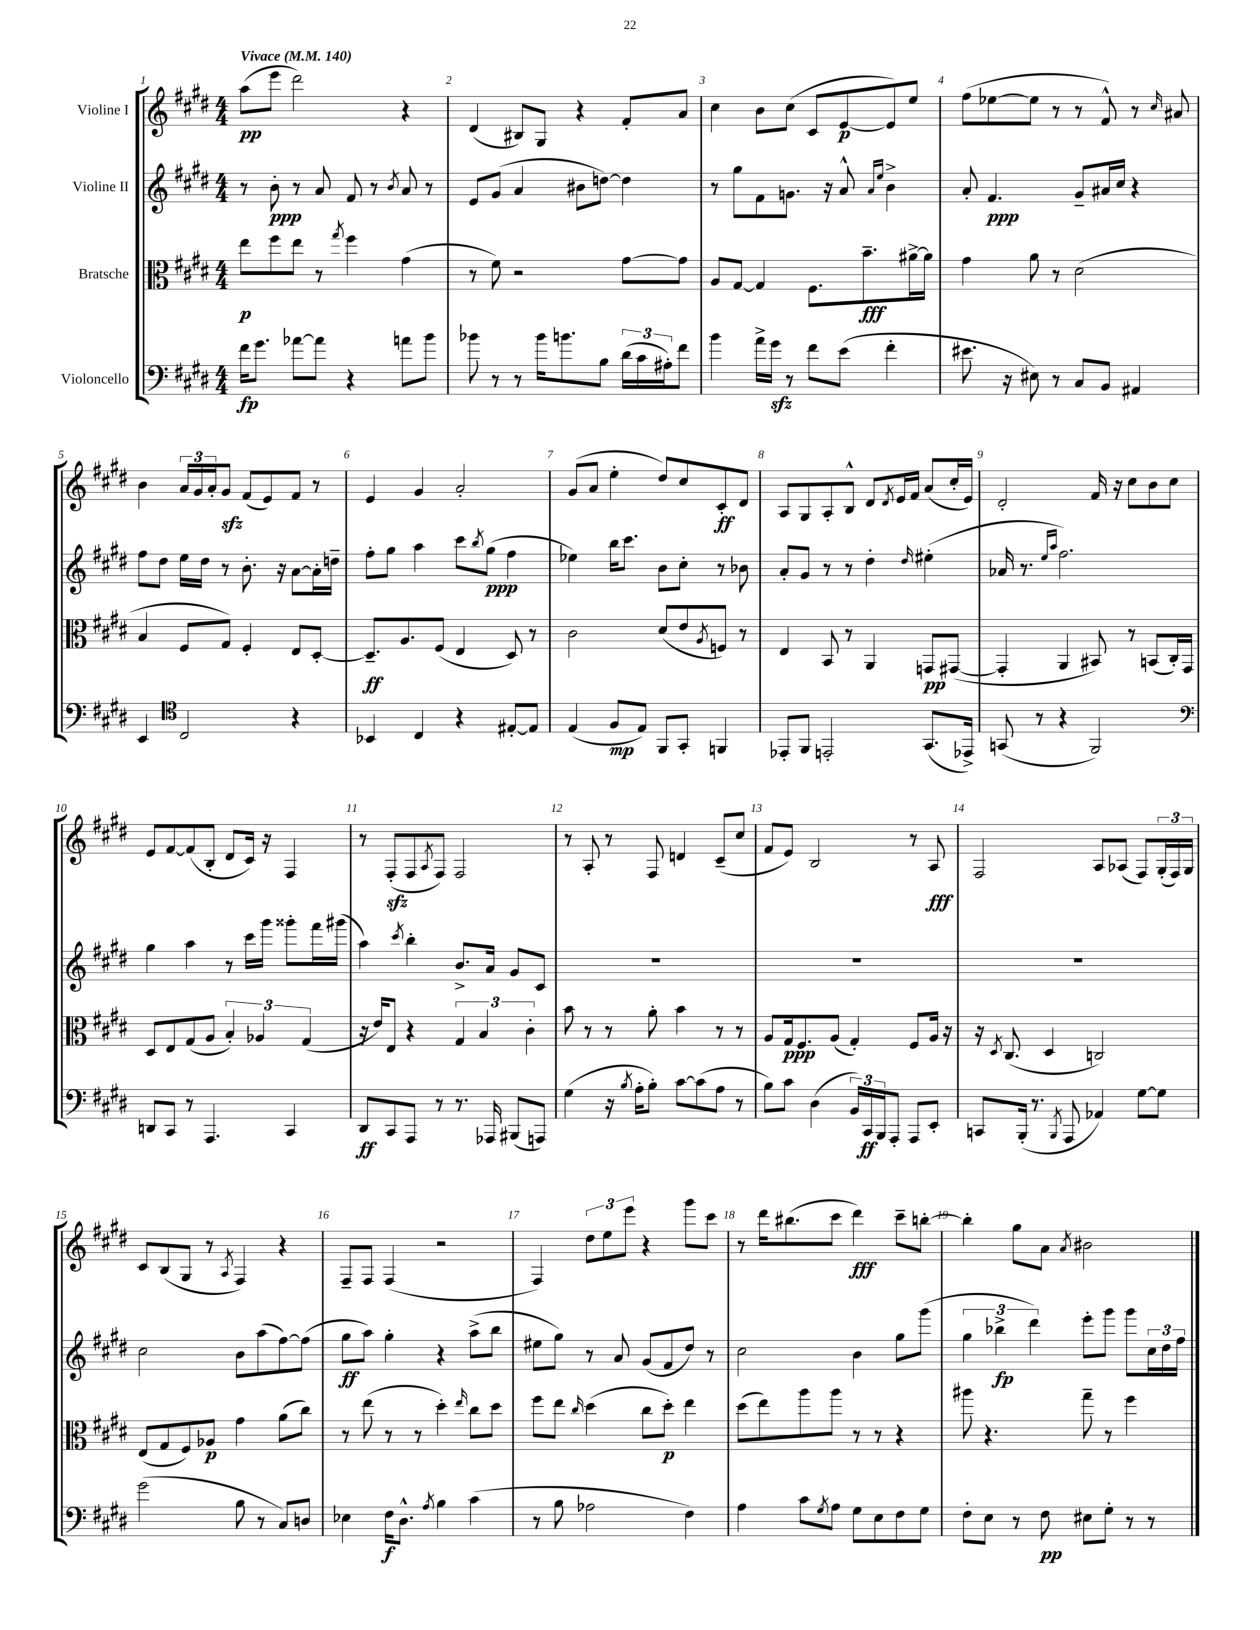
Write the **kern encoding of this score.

**kern	**dynam	**kern	**dynam	**kern	**dynam	**kern	**dynam
*part4	*part4	*part3	*part3	*part2	*part2	*part1	*part1
*staff4	*staff4	*staff3	*staff3	*staff2	*staff2	*staff1	*staff1
*I"Violoncello	*	*I"Bratsche	*	*I"Violine II	*	*I"Violine I	*
*clefF4	*	*clefC3	*	*clefG2	*	*clefG2	*
*k[f#c#g#d#]	*	*k[f#c#g#d#]	*	*k[f#c#g#d#]	*	*k[f#c#g#d#]	*
*M4/4	*	*M4/4	*	*M4/4	*	*M4/4	*
*MM140	*	*MM140	*	*MM140	*	*MM140	*
=1	=1	=1	=1	=1	=1	=1	=1
!	!	!	!	!	!	!LO:TX:a:B:t=Vivace	!
16f#\KL	fp	8ee\L	p	8r	.	(8aa\L	pp
8.g#\J	.	.	.	.	.	.	.
.	.	8ff#\	.	8b'\	ppp	8eee\J	.
[8a-X\L	.	8ee\J	.	8r	.	2ddd#\)	.
8a-\J]	.	8r	.	8a/	.	.	.
.	.	8qgg#/	.	.	.	.	.
4r	.	4ff#\	.	8f#/	.	.	.
.	.	.	.	8r	.	.	.
.	.	.	.	8qb/	.	.	.
8an\L	.	(4g#\	.	8a/	.	4r	.
8b\J	.	.	.	8r	.	.	.
=2	=2	=2	=2	=2	=2	=2	=2
8b-X\	.	8r	.	8e/L	.	(4d#/	.
8r	.	8f#\)	.	(8g#/J	.	.	.
8r	.	2r	.	4a/	.	8B#X/L)	.
16b-\KL	.	.	.	.	.	8G#/J	.
8.bn\	.	.	.	.	.	.	.
.	.	.	.	8b#X\L	.	4r	.
8B\J	.	.	.	[8ddn\J)	.	.	.
(24d#\LL	.	[8g#\L	.	4dd\]	.	8f#'/L	.
24c#\	.	.	.	.	.	.	.
24A#X'\J)	.	.	.	.	.	.	.
8f#\J	.	8g#\J]	.	.	.	8a/J	.
=3	=3	=3	=3	=3	=3	=3	=3
4b\	.	8A/L	.	8r	.	4cc#\	.
.	.	[8G#/J	.	8gg#\L	.	.	.
16a^\LL	.	4G#/]	.	8f#\	.	8b\L	.
16g#zz\JJ	.	.	.	.	.	.	.
8r	.	.	.	8.gn\J	.	(8cc#\J	.
8f#\L	.	8.F#\L	.	.	.	8c#/L	.
.	.	.	.	16r	.	.	.
(8e\J	.	.	.	8a^^/	.	[8e/	p
.	.	8.b~\	fff	.	.	.	.
.	.	.	.	16qqa/LL	.	.	.
.	.	.	.	16qqee/JJ	.	.	.
4f#'\	.	.	.	4b^\	.	8e/])	.
.	.	[16a#X^\L	.	.	.	8ee/J	.
.	.	16a#\JJ]	.	.	.	.	.
=4	=4	=4	=4	=4	=4	=4	=4
8.e#X\	.	4g#\	.	8a'/	.	(8ff#\L	.
.	.	.	.	4.f#/	ppp	[8ee-X\	.
16r	.	.	.	.	.	.	.
8E#X\)	.	8a\	.	.	.	8ee-\J]	.
8r	.	8r	.	.	.	8r	.
8C#/L	.	(2d#\	.	8g#~/L	.	8r	.
8BB/J	.	.	.	16a#X/L	.	8f#^^/)	.
.	.	.	.	16cc#/JJ	.	.	.
4AA#X/	.	.	.	4r	.	8r	.
.	.	.	.	.	.	16qqcc#/	.
.	.	.	.	.	.	8a#X/	.
!!LO:LB:g=z
=5	=5	=5	=5	=5	=5	=5	=5
4EE/	.	4B/	.	8ff#\L	.	4b\	.
.	.	.	.	8dd#\J	.	.	.
*clefC4	*	*	*	*	*	*	*
2C#/	.	8F#/L	.	16ee\LL	.	24a/LL	.
.	.	.	.	.	.	24g#/	.
.	.	.	.	16dd#\JJ	.	.	.
.	.	.	.	.	.	24a'/J	.
.	.	8G#/J)	.	8r	.	8g#zz/J	.
.	.	4F#'/	.	8.b'\	.	(8f#/L	.
.	.	.	.	.	.	8e/)	.
.	.	.	.	16r	.	.	.
4r	.	8E/L	.	[8a\L	.	8f#/J	.
.	.	[8D#'/J	.	16a'\L]	.	8r	.
.	.	.	.	16ddn~\JJ	.	.	.
=6	=6	=6	=6	=6	=6	=6	=6
4BB-X/	.	8.D#~/L]	ff	8ff#'\L	.	4e/	.
.	.	.	.	8gg#\J	.	.	.
.	.	8.A/	.	.	.	.	.
4C#/	.	.	.	4aa\	.	4g#/	.
.	.	(8F#/J	.	.	.	.	.
4r	.	4E/	.	8ccc#\L	.	2a'/	.
.	.	.	.	8qbb/	.	.	.
.	.	.	.	(8gg#\J	ppp	.	.
[8E#X'/L	.	8D#/)	.	4ff#\	.	.	.
8E#/J]	.	8r	.	.	.	.	.
=7	=7	=7	=7	=7	=7	=7	=7
(4E/	.	2c#\	.	4ee-X\)	.	(8g#/L	.
.	.	.	.	.	.	8a/J	.
8F#/L	mp	.	.	16bb\KL	.	4ee'\	.
.	.	.	.	8.ccc#\J	.	.	.
8E/J)	.	.	.	.	.	.	.
8FF#/L	.	(8d#/L	.	8b\L	.	8dd#/L)	.
8GG#'/J	.	8e/	.	8cc#'\J	.	8cc#/	.
.	.	8qA/	.	.	.	.	.
4FFn/	.	8Fn/J)	.	8r	.	8c#'/	ff
.	.	8r	.	8b-X\	.	8d#/J	.
=8	=8	=8	=8	=8	=8	=8	=8
8EE-X'/L	.	4E/	.	8a'/L	.	8A/L	.
8FF#/J	.	.	.	8g#/J	.	8G#/	.
2EEn'/	.	8BB/	.	8r	.	8A'/	.
.	.	8r	.	8r	.	8B^^/J	.
.	.	4AA/	.	4dd#'\	.	8d#/L	.
.	.	.	.	.	.	8qd#/	.
.	.	.	.	.	.	16e/L	.
.	.	.	.	.	.	16f#/JJ	.
.	.	.	.	16qqdd#/	.	.	.
(8.GG#/L	.	8GGn/L	pp	(4ee#X'\	.	(8a/L	.
.	.	([8GG#X/J	.	.	.	16cc#'/L	.
16EE-X^/Jk)	.	.	.	.	.	16e/JJ)	.
=9	=9	=9	=9	=9	=9	=9	=9
(8GGn/	.	4GG#'/]	.	16a-X/	.	2d#'/	.
.	.	.	.	8.r	.	.	.
8r	.	.	.	.	.	.	.
.	.	.	.	16qqee/LL	.	.	.
.	.	.	.	16qqaa/JJ	.	.	.
4r	.	4AA/	.	2.ff#\)	.	.	.
2FF#/)	.	8BB#X/)	.	.	.	16f#/	.
.	.	.	.	.	.	16r	.
.	.	8r	.	.	.	8cc#\L	.
.	.	(8BBn/L	.	.	.	8b\	.
.	.	16C#'/L)	.	.	.	8cc#\J	.
.	.	16GG#/JJ	.	.	.	.	.
!!LO:LB:g=z
=10	=10	=10	=10	=10	=10	=10	=10
*clefF4	*	*	*	*	*	*	*
8DDn/L	.	8D#/L	.	4gg#\	.	8e/L	.
8CC#/J	.	8E/	.	.	.	[8f#/	.
8r	.	(8G#/	.	4aa\	.	(8f#/]	.
4.AAA/	.	8A/J	.	.	.	8B'/J	.
.	.	6B'/)	.	8r	.	8d#/L	.
.	.	.	.	16ccc#\LL	.	16c#/Jk)	.
.	.	6A-X/	.	.	.	.	.
.	.	.	.	16ggg#\JJ	.	16r	.
4CC#/	.	.	.	8ggg##X'\L	.	4F#/	.
.	.	(6G#/	.	.	.	.	.
.	.	.	.	16fff#\L	.	.	.
.	.	.	.	(16ggg#X\JJ	.	.	.
=11	=11	=11	=11	=11	=11	=11	=11
8DD#/L	ff	16r	.	4aa\)	.	8r	.
.	.	16e/KL)	.	.	.	.	.
8CC#/	.	8E/J	.	.	.	(8F#zz'/L	.
.	.	.	.	8qccc#/	.	.	.
8AAA/J	.	4r	.	4bb'\	.	8F#/	.
.	.	.	.	.	.	8qA/	.
8r	.	.	.	.	.	8F#/J)	.
8.r	.	6G#/	.	8.b^/L	.	2F#/	.
.	.	6B/	.	.	.	.	.
16AAA-X/	.	.	.	16a/Jk	.	.	.
(8BBB#X/L	.	.	.	8g#/L	.	.	.
.	.	6c#'\	.	.	.	.	.
8AAAn/J)	.	.	.	8c#/J	.	.	.
=12	=12	=12	=12	=12	=12	=12	=12
(4G#\	.	8b\	.	1r	.	8r	.
.	.	8r	.	.	.	8A'/	.
16r	.	8r	.	.	.	8r	.
8qB/	.	.	.	.	.	.	.
16A'\KL	.	.	.	.	.	.	.
8B'\J)	.	8a'\	.	.	.	8F#/	.
[8c#\L	.	4b\	.	.	.	4dn/	.
(8c#\]	.	.	.	.	.	.	.
8A\J	.	8r	.	.	.	(8c#~/L	.
8r	.	8r	.	.	.	8cc#/J	.
=13	=13	=13	=13	=13	=13	=13	=13
8B\L)	.	8A/L	.	1r	.	8f#/L	.
8c#\J	.	16G#/k	ppp	.	.	8e/J)	.
.	.	8.F#/	.	.	.	.	.
(4D#\	.	.	.	.	.	2B/	.
.	.	(8A/J	.	.	.	.	.
24BB/LL)	.	4G#'/)	.	.	.	.	.
24CC#/	ff	.	.	.	.	.	.
24BBB/J	.	.	.	.	.	.	.
8AAA'/J	.	.	.	.	.	.	.
8AAA/L	.	8F#/L	.	.	.	8r	.
8EE'/J	.	16A/Jk	.	.	.	8A/	fff
.	.	16r	.	.	.	.	.
=14	=14	=14	=14	=14	=14	=14	=14
8CCn/L	.	16r	.	1r	.	2F#/	.
.	.	8qD#/	.	.	.	.	.
.	.	(8.C#/	.	.	.	.	.
(16BBB'/Jk	.	.	.	.	.	.	.
8.r	.	.	.	.	.	.	.
.	.	4D#/	.	.	.	.	.
8qBBB/	.	.	.	.	.	.	.
8AAA/	.	.	.	.	.	.	.
4AA-X/)	.	2Cn/)	.	.	.	8A/L	.
.	.	.	.	.	.	(8A-X/J	.
[8G#\L	.	.	.	.	.	8F#/L)	.
8G#\J]	.	.	.	.	.	(24G#'/L	.
.	.	.	.	.	.	24F#/)	.
.	.	.	.	.	.	24G#/JJ	.
!!LO:LB:g=z
=15	=15	=15	=15	=15	=15	=15	=15
(2g#\	.	(8E/L	.	2cc#\	.	8c#/L	.
.	.	8G#/	.	.	.	(8B/	.
.	.	8F#/)	.	.	.	8G#/J	.
.	.	8A-X/J	p	.	.	8r	.
.	.	.	.	.	.	8qA/	.
8B\	.	4g#\	.	8b\L	.	4F#/)	.
8r	.	.	.	(8aa\	.	.	.
8C#/L)	.	(8a\L	.	[8ff#\)	.	4r	.
8Dn/J	.	8cc#\J)	.	(8ff#\J]	.	.	.
=16	=16	=16	=16	=16	=16	=16	=16
4E-X\	.	8r	.	8gg#\L	ff	8F#~/L	.
.	.	(8ee\	.	8aa\J)	.	8F#/J	.
16F#\KL	f	8r	.	4gg#'\	.	(4F#/	.
8.D#^^\J	.	.	.	.	.	.	.
.	.	8r	.	.	.	.	.
8qA/	.	.	.	.	.	.	.
4B\	.	4dd#'\)	.	4r	.	2r	.
.	.	16qqee/	.	.	.	.	.
(4c#\	.	8cc#\L	.	(8aa^\L	.	.	.
.	.	8dd#\J	.	8bb\J	.	.	.
=17	=17	=17	=17	=17	=17	=17	=17
8r	.	8ff#\L	.	8ee#X\L	.	4F#/)	.
8B\	.	8ee\J	.	8gg#\J)	.	.	.
.	.	16qqcc#/	.	.	.	.	.
2A-X\	.	(4dd#\	.	8r	.	12dd#\L	.
.	.	.	.	.	.	12ee\	.
.	.	.	.	8a/	.	.	.
.	.	.	.	.	.	12eee\J	.
.	.	8cc#\L	.	(8g#/L	.	4r	.
.	.	8dd#'\J)	p	8f#/	.	.	.
4F#\)	.	4ee\	.	8dd#/J)	.	8ggg#\L	.
.	.	.	.	8r	.	8ccc#\J	.
=18	=18	=18	=18	=18	=18	=18	=18
4A\	.	(8dd#\L	.	2cc#\	.	8r	.
.	.	8ee\)	.	.	.	16ddd#\KL	.
.	.	.	.	.	.	(8.bb#X\	.
8c#\L	.	8aa\	.	.	.	.	.
8qG#/	.	.	.	.	.	.	.
8A\J	.	8aa\J	.	.	.	8ccc#\J	.
8G#\L	.	8r	.	4b\	.	4ddd#\)	fff
8E\	.	8r	.	.	.	.	.
8F#\	.	4r	.	8gg#\L	.	8ccc#~\L	.
8G#\J	.	.	.	(8ggg#\J	.	[8bbn'\J	.
=19	=19	=19	=19	=19	=19	=19	=19
8F#'\L	.	8aa#X\	.	6gg#\	.	4bb'\]	.
8E\J	.	4.r	.	.	.	.	.
.	.	.	.	6bb-X^\	fp	.	.
8r	.	.	.	.	.	8gg#\L	.
.	.	.	.	6ddd#\)	.	.	.
8F#\	pp	.	.	.	.	8a\J	.
.	.	.	.	.	.	8qa/	.
8E#X\L	.	8gg#~\	.	8eee'\L	.	2b#X\	.
8G#'\J	.	8r	.	8ggg#\J	.	.	.
8r	.	4ff#\	.	8ggg#\L	.	.	.
8r	.	.	.	24cc#\L	.	.	.
.	.	.	.	24dd#\	.	.	.
.	.	.	.	24ff#\JJ	.	.	.
==	==	==	==	==	==	==	==
*-	*-	*-	*-	*-	*-	*-	*-
